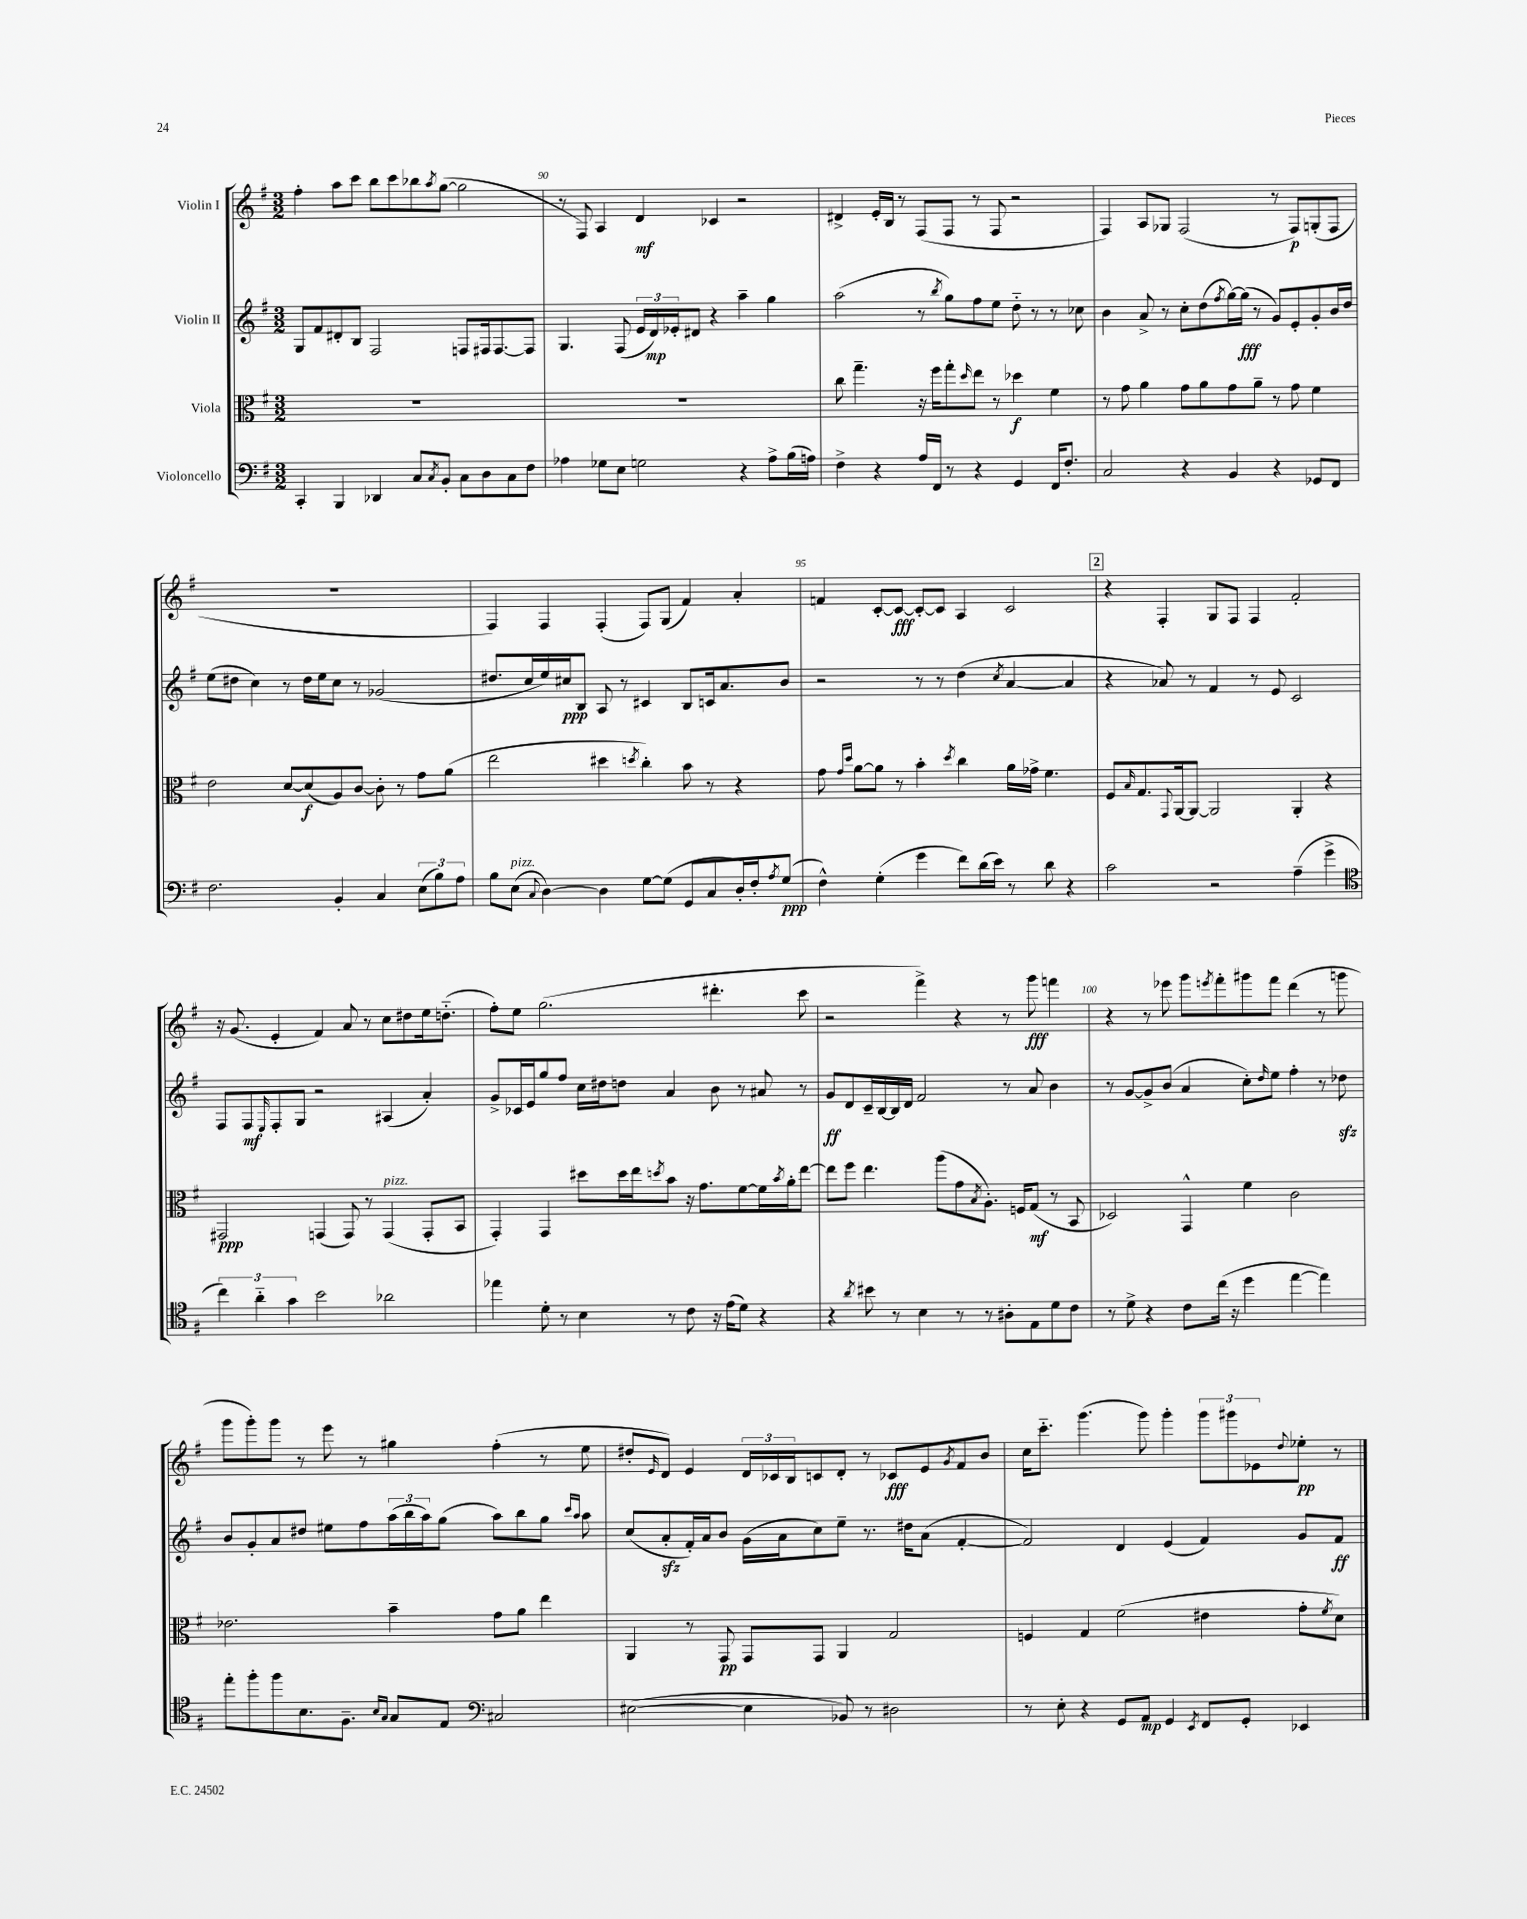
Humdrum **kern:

**kern	**dynam	**kern	**dynam	**kern	**dynam	**kern	**dynam
*part4	*part4	*part3	*part3	*part2	*part2	*part1	*part1
*staff4	*staff4	*staff3	*staff3	*staff2	*staff2	*staff1	*staff1
*I"Violoncello	*	*I"Viola	*	*I"Violin II	*	*I"Violin I	*
*clefF4	*	*clefC3	*	*clefG2	*	*clefG2	*
*k[f#]	*	*k[f#]	*	*k[f#]	*	*k[f#]	*
*M3/2	*	*M3/2	*	*M3/2	*	*M3/2	*
=89	=89	=89	=89	=89	=89	=89	=89
4CC'/	.	1.r	.	8G/L	.	4ff#'\	.
.	.	.	.	8f#/	.	.	.
4BBB/	.	.	.	8d#X'/	.	8aa\L	.
.	.	.	.	8B/J	.	8ccc\J	.
4DD-X/	.	.	.	2F#/	.	8bb\L	.
.	.	.	.	.	.	8ccc\	.
8C/L	.	.	.	.	.	8bb-X\	.
8qC/	.	.	.	.	.	8qaa/	.
8BB'/J	.	.	.	.	.	([8gg\J	.
8C\L	.	.	.	8Fn/L	.	2gg\]	.
8D\	.	.	.	16F#X/k	.	.	.
.	.	.	.	[8.F#/	.	.	.
8C\	.	.	.	.	.	.	.
8F#\J	.	.	.	8F#/J]	.	.	.
=90	=90	=90	=90	=90	=90	=90	=90
4A-X\	.	1.r	.	4.G/	.	8r	.
.	.	.	.	.	.	8F#/)	.
8G-X\L	.	.	.	.	.	4A/	.
8E\J	.	.	.	(8F#/	.	.	.
2Gn\	.	.	.	24e/LL	.	4d/	mf
.	.	.	.	24d/)	mp	.	.
.	.	.	.	24e-X'/J	.	.	.
.	.	.	.	8d#X/J	.	.	.
.	.	.	.	4r	.	4c-X/	.
4r	.	.	.	4aa~\	.	2r	.
8A-^\L	.	.	.	4gg\	.	.	.
(16B\L	.	.	.	.	.	.	.
16An\JJ)	.	.	.	.	.	.	.
=91	=91	=91	=91	=91	=91	=91	=91
4F#^\	.	8cc\	.	(2aa\	.	4d#X^/	.
.	.	4.gg~\	.	.	.	.	.
4r	.	.	.	.	.	16e'/LL	.
.	.	.	.	.	.	16B/JJ	.
.	.	.	.	.	.	8r	.
16A/LL	.	16r	.	8r	.	(8F#/L	.
16FF#/JJ	.	16ff#\KL	.	.	.	.	.
.	.	.	.	8qbb/	.	.	.
8r	.	8gg'\	.	8gg\L)	.	8F#/J	.
.	.	16qqdd/	.	.	.	.	.
4r	.	8ee\J	.	8ff#\	.	8r	.
.	.	8r	.	8ee\J	.	8F#/	.
4GG/	.	4dd-X\	f	8dd\	.	2r	.
.	.	.	.	8r	.	.	.
16FF#/KL	.	4f#\	.	8r	.	.	.
8.F#'/J	.	.	.	.	.	.	.
.	.	.	.	8cc-X\	.	.	.
=92	=92	=92	=92	=92	=92	=92	=92
2C/	.	8r	.	4b\	.	4F#/)	.
.	.	8g\	.	.	.	.	.
.	.	4a\	.	8a^/	.	8A/L	.
.	.	.	.	8r	.	8G-X/J	.
4r	.	8g\L	.	8cc'\L	.	(2F#/	.
.	.	8a\	.	(8dd\	.	.	.
.	.	.	.	8qff#/	.	.	.
4BB/	.	8g\	.	[16gg\L)	.	.	.
.	.	.	.	(16gg\JJ]	fff	.	.
.	.	8a~\J	.	8r	.	.	.
4r	.	8r	.	8g/L)	.	8r	.
.	.	8g\	.	8e'/	.	8F#/L)	p
8GG-X/L	.	4f#\	.	8g'/	.	(8Gn'/	.
8FF#/J	.	.	.	16b/L	.	8F#/J	.
.	.	.	.	16dd/JJ	.	.	.
!!LO:LB:g=z
=93	=93	=93	=93	=93	=93	=93	=93
2.F#\	.	2e\	.	(8ee\L	.	1.r	.
.	.	.	.	8dd#X\J	.	.	.
.	.	.	.	4cc\)	.	.	.
.	.	[8d/L	.	8r	.	.	.
.	.	(8d/]	f	16dd#\LL	.	.	.
.	.	.	.	16ee\J	.	.	.
4BB'/	.	8A/)	.	8cc\J	.	.	.
.	.	[8c/J	.	8r	.	.	.
4C/	.	8c'\]	.	(2g-X/	.	.	.
.	.	8r	.	.	.	.	.
(12E\L	.	8g\L	.	.	.	.	.
12B\)	.	.	.	.	.	.	.
.	.	(8a\J	.	.	.	.	.
12A\J	.	.	.	.	.	.	.
=94	=94	=94	=94	=94	=94	=94	=94
8B\L	.	2ee\	.	8.dd#X/L	.	4F#/)	.
!LO:TX:a:i:t=pizz.	!	!	!	!	!	!	!
(8E\J	.	.	.	.	.	.	.
.	.	.	.	16cc/L	.	.	.
8qqC/	.	.	.	.	.	.	.
[4D\)	.	.	.	16ee/)	.	4F#/	.
.	.	.	.	16cc#X/J	ppp	.	.
.	.	.	.	8B/J	.	.	.
4D\]	.	4dd#X\	.	8A/	.	(4F#'/	.
.	.	.	.	8r	.	.	.
.	.	8qddn/	.	.	.	.	.
[8G\L	.	4cc'\)	.	4c#X/	.	8F#/L)	.
(8G\J]	.	.	.	.	.	(8G/J	.
8GG/L	.	8b\	.	8B/L	.	4f#/)	.
8C/	.	8r	.	16cn/k	.	.	.
.	.	.	.	8.a/	.	.	.
16D'/L)	.	4r	.	.	.	4a'/	.
16F#'/J	.	.	.	.	.	.	.
8qA/	.	.	.	.	.	.	.
(8G/J	ppp	.	.	8b/J	.	.	.
=95	=95	=95	=95	=95	=95	=95	=95
4F#^^\)	.	8g\	.	2r	.	4fn/	.
.	.	16qqg/LL	.	.	.	.	.
.	.	16qqdd/JJ	.	.	.	.	.
.	.	[8a\L	.	.	.	.	.
(4G'\	.	8a\J]	.	.	.	[8c'/L	.
.	.	8r	.	.	.	8c/J_	fff
4g\	.	4b'\	.	8r	.	8c'/L_	.
.	.	.	.	8r	.	8c/J]	.
.	.	8qdd/	.	.	.	.	.
8f#\L)	.	4cc\	.	(4dd\	.	4A/	.
(16d\L	.	.	.	.	.	.	.
16e\JJ)	.	.	.	.	.	.	.
.	.	.	.	8qcc/	.	.	.
8r	.	16a\LL	.	[4a/	.	2c/	.
.	.	16g-X^\JJ	.	.	.	.	.
8d\	.	4.f#\	.	.	.	.	.
4r	.	.	.	4a/]	.	.	.
!!LO:REH:place=s1:t=2
=96	=96	=96	=96	=96	=96	=96	=96
2c\	.	8F#/L	.	4r	.	4r	.
.	.	16qqB/	.	.	.	.	.
.	.	8.G/	.	.	.	.	.
.	.	.	.	8a-X/)	.	4F#'/	.
.	.	8qqGG/	.	.	.	.	.
.	.	[16AA/k	.	.	.	.	.
.	.	8AA/J_	.	8r	.	.	.
2r	.	2AA/]	.	4f#/	.	8G/L	.
.	.	.	.	.	.	8F#/J	.
.	.	.	.	8r	.	4F#/	.
.	.	.	.	8e/	.	.	.
(4A~\	.	4AA'/	.	2c/	.	2f#'/	.
4g^\	.	4r	.	.	.	.	.
!!LO:LB:g=z
=97	=97	=97	=97	=97	=97	=97	=97
*clefC4	*	*	*	*	*	*	*
6cc\)	.	2GG#X/	ppp	8F#/L	.	16r	.
.	.	.	.	.	.	(8.g/	.
.	.	.	.	8F#/	mf	.	.
6a\	.	.	.	.	.	.	.
.	.	.	.	16qqE/	.	.	.
.	.	.	.	8F#'/	.	4e'/	.
6g\	.	.	.	.	.	.	.
.	.	.	.	8G/J	.	.	.
2b\	.	(4GGn/	.	2r	.	4f#/)	.
.	.	8GG/)	.	.	.	8a/	.
.	.	8r	.	.	.	8r	.
!	!	!LO:TX:a:i:t=pizz.	!	!	!	!	!
2a-X\	.	(4GG/	.	(4A#X/	.	8cc\L	.
.	.	.	.	.	.	8dd#X\	.
.	.	8GG'/L	.	4a'/)	.	16ee\k	.
.	.	.	.	.	.	(8.ddn\J	.
.	.	8BB/J	.	.	.	.	.
=98	=98	=98	=98	=98	=98	=98	=98
4ee-X\	.	4GG'/)	.	8g^/L	.	8ff#'\L)	.
.	.	.	.	16c-X/L	.	8ee\J	.
.	.	.	.	16e/J	.	.	.
8d'\	.	4GG/	.	8gg/	.	(2.gg\	.
8r	.	.	.	8ff#/J	.	.	.
4B\	.	8dd#X\L	.	16cc\LL	.	.	.
.	.	.	.	16dd#X\J	.	.	.
.	.	16dd#\L	.	8ddn\J	.	.	.
.	.	16ee\J	.	.	.	.	.
.	.	8qddn/	.	.	.	.	.
8r	.	8b\J	.	4a/	.	.	.
8c\	.	16r	.	.	.	.	.
.	.	8.g\L	.	.	.	.	.
16r	.	.	.	8b\	.	4.ddd#X'\	.
(16e\KL	.	.	.	.	.	.	.
8d\J)	.	[8f#\	.	8r	.	.	.
4r	.	16f#\L]	.	8a#X/	.	.	.
.	.	8qb/	.	.	.	.	.
.	.	16a'\J	.	.	.	.	.
.	.	[8ee\J	.	8r	.	8ccc\	.
=99	=99	=99	=99	=99	=99	=99	=99
4r	.	8ee\L]	.	8g/L	ff	2r	.
.	.	8ff#\J	.	8d/	.	.	.
8qa/	.	.	.	.	.	.	.
8b#X\	.	4.ee\	.	16c~/L	.	.	.
.	.	.	.	[16B/	.	.	.
8r	.	.	.	16B/]	.	.	.
.	.	.	.	16d/JJ	.	.	.
4B\	.	.	.	2f#/	.	4fff#^\)	.
.	.	(8aa\L	.	.	.	.	.
8r	.	8g\	.	.	.	4r	.
.	.	8qB/	.	.	.	.	.
8r	.	8.A'\J)	.	.	.	.	.
8A#X'\L	.	.	.	8r	.	8r	.
.	.	16Fn/KL	.	.	.	.	.
8E\	.	(8G/J	mf	8a/	.	8ggg\	fff
8d\	.	8r	.	4b\	.	4fffn\	.
8c\J	.	8BB/	.	.	.	.	.
=100	=100	=100	=100	=100	=100	=100	=100
8r	.	2D-X/)	.	8r	.	4r	.
8d^\	.	.	.	[8g/L	.	.	.
4r	.	.	.	8g^/]	.	8r	.
.	.	.	.	(8b/J	.	8eee-X\	.
8c\L	.	4GG^^/	.	4a/	.	8ggg\L	.
.	.	.	.	.	.	8qeeen/	.
(16cc\Jk	.	.	.	.	.	8fff#'\	.
16r	.	.	.	.	.	.	.
4dd\	.	4f#\	.	8cc'\L)	.	8ggg#X\	.
.	.	.	.	16qqdd/	.	.	.
.	.	.	.	8ee\J	.	8fff#\J	.
[4ee\	.	2c\	.	4ff#'\	.	(4ddd\	.
4ee\])	.	.	.	8r	.	8r	.
.	.	.	.	8dd-Xzz\	.	8gggn\	.
!!LO:LB:g=z
=101	=101	=101	=101	=101	=101	=101	=101
8ee'\L	.	2.e-X\	.	8b/L	.	8ggg\L	.
8ff#'\	.	.	.	8g'/	.	8ggg'\)	.
8ff#\	.	.	.	8a/	.	8ggg\J	.
8.B\	.	.	.	8dd#X/J	.	8r	.
.	.	.	.	8ee#X\L	.	8eee\	.
8.F#~\J	.	.	.	.	.	.	.
.	.	.	.	8ff#\	.	8r	.
16qqB/LL	.	.	.	.	.	.	.
16qqG/JJ	.	.	.	.	.	.	.
8G/L	.	4b~\	.	(24aa\L	.	4gg#X\	.
.	.	.	.	24bb\	.	.	.
.	.	.	.	24aa\J)	.	.	.
8E/J	.	.	.	(8gg\J	.	.	.
*clefF4	*	*	*	*	*	*	*
2C#X/	.	8g\L	.	8aa\L)	.	(4ff#'\	.
.	.	8a\J	.	8bb\	.	.	.
.	.	4ee\	.	8gg\J	.	8r	.
.	.	.	.	16qqccc/LL	.	.	.
.	.	.	.	16qqaa/JJ	.	.	.
.	.	.	.	8aa\	.	8ee\	.
=102	=102	=102	=102	=102	=102	=102	=102
([2E#X\	.	4AA/	.	(8cc/L	.	8dd#X'/L	.
.	.	.	.	.	.	16qqe/	.
.	.	.	.	8azz'/	.	8d/J)	.
.	.	8r	.	16f#'/L)	.	4e/	.
.	.	.	.	16a/J	.	.	.
.	.	8GG/	pp	8b/J	.	.	.
4E#\]	.	8GG/L	.	(16g\LL	.	24d/LL	.
.	.	.	.	.	.	24c-X/	.
.	.	.	.	16a\J	.	.	.
.	.	.	.	.	.	24B/J	.
.	.	8GG/J	.	8cc\)	.	8cn/	.
8BB-X/)	.	4AA/	.	8ee~\J	.	8d'/J	.
8r	.	.	.	8.r	.	8r	.
2D#X\	.	2G/	.	.	.	8c-X/L	fff
.	.	.	.	16dd#X\KL	.	.	.
.	.	.	.	(8a\J	.	8e/	.
.	.	.	.	.	.	8qg/	.
.	.	.	.	[4f#'/	.	8f#/	.
.	.	.	.	.	.	8b/J	.
=103	=103	=103	=103	=103	=103	=103	=103
8r	.	4Fn/	.	2f#/])	.	16cc\KL	.
.	.	.	.	.	.	8.ccc\J	.
8E'\	.	.	.	.	.	.	.
4r	.	4G/	.	.	.	(4.ggg\	.
8GG/L	.	(2f#\	.	4d/	.	.	.
8AA/J	mp	.	.	.	.	8ggg\)	.
4GG/	.	.	.	(4e/	.	4ggg'\	.
8qEE/	.	.	.	.	.	.	.
8FF#/L	.	4e#X\	.	4f#/)	.	12ggg\L	.
.	.	.	.	.	.	12ggg#X\	.
8GG'/J	.	.	.	.	.	.	.
.	.	.	.	.	.	12e-X\	.
.	.	.	.	.	.	8qqdd/	.
4EE-X/	.	8g'\L	.	8g/L	.	8ee-X'\J	pp
.	.	8qf#/	.	.	.	.	.
.	.	8d\J)	.	8f#/J	ff	8r	.
==	==	==	==	==	==	==	==
*-	*-	*-	*-	*-	*-	*-	*-
